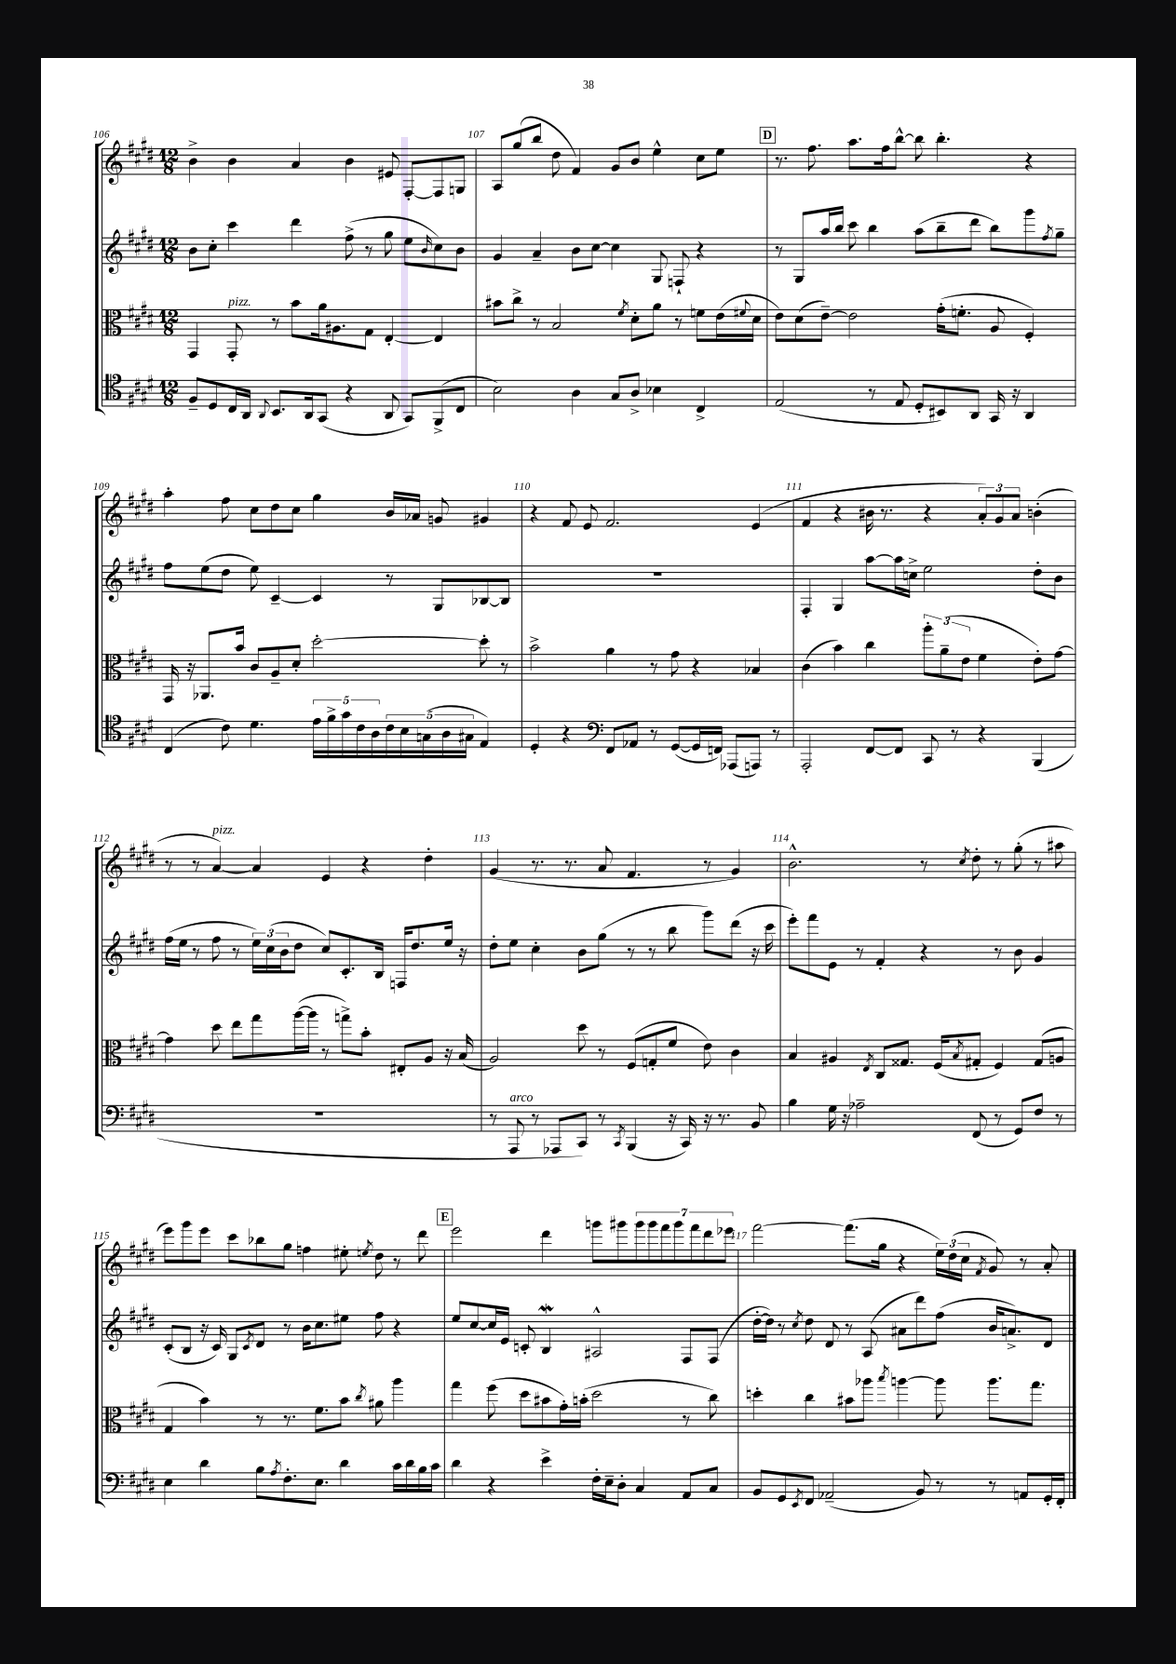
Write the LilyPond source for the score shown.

<<
\new StaffGroup <<
\new Staff = "s0" {
    \clef treble \key e \major \numericTimeSignature \time 12/8
    b'4-> b'4 a'4 b'4 eis'8 fis8~-. fis8 g8 |
    a8 gis''8( b''8 dis''8 fis'4) gis'8 b'8 e''4-^ cis''8 e''8 |
    \mark \markup { \box "D" } r8. fis''8. a''8. fis''16 b''8~-^ b''8 b''4.-. r4 |
    a''4-. fis''8 cis''8 dis''8 cis''8 gis''4 b'16 aes'16 g'8 gis'4 |
    r4 fis'8 e'8 fis'2. e'4( |
    fis'4 r4 bis'16 r8. r4 \tuplet 3/2 { a'8-.) gis'8 a'8 } b'4-.( |
    r8 r8 a'4~^\markup { \italic "pizz." }) a'4 e'4 r4 dis''4-. |
    gis'4( r8. r8. a'8 fis'4. r8 gis'4) |
    b'2.-^ r8 \acciaccatura { cis''8 } dis''8-. r8 gis''8-.( r8 ais''8 |
    e'''8) gis'''8 e'''8 cis'''8 bes''8 gis''8 f''4 eis''8-. \acciaccatura { e''8 } dis''8 r8 dis'''8 |
    \mark \markup { \box "E" } e'''2 dis'''4 g'''8 gis'''8 \tuplet 7/4 { gis'''8 gis'''8 fis'''8 gis'''8 fis'''8 dis'''8 ees'''8 } |
    fis'''2~ fis'''8.( gis''16 r4 \tuplet 3/2 { e''16) dis''16( cis''16 } \acciaccatura { fis'8 } gis'8) r8 a'8-. \bar "|." |
}
\new Staff = "s1" {
    \clef treble \key e \major \numericTimeSignature \time 12/8
    b'8 cis''8-. cis'''4 dis'''4 fis''8->( r8 gis''8 e''8 \grace { b'16 } cis''8) b'8 |
    gis'4 a'4-- b'8 cis''8~ cis''4 gis8 f8-! r4 |
    \mark \markup { \box "D" } r8 gis8 a''16 b''16 cis'''8 b''4 a''8( b''8-- dis'''8 b''8) gis'''8 \acciaccatura { fis''8 } gis''8-- |
    fis''8 e''8( dis''8 e''8) cis'4~-- cis'4 r8 gis8 bes8~ bes8 |
    R1. |
    fis4-. gis4 a''8~ a''16 c''16-> e''2 dis''8-. b'8 |
    fis''16( e''16 r8 fis''8 r8 \tuplet 3/2 { e''16) cis''16( b'16 } dis''8 cis''8) cis'8.-. b16 f16 dis''8. e''16 r16 |
    dis''8-. e''8 cis''4-. b'8 gis''8( r8 r8 b''8 gis'''8) dis'''8( r16 cis'''16 |
    e'''8-.) fis'''8 e'8 r8 fis'4-. r4 r8 b'8 gis'4 |
    cis'8-.( b8 r16 cis'16) gis8 \acciaccatura { cis'8 } dis'8 r8 b'16 cis''8. eis''8 fis''8 r4 |
    \mark \markup { \box "E" } e''8 cis''8~ cis''16 e'16 c'8-. b4\mordent ais2-^ fis8 fis8( |
    dis''16~-. dis''16) r8 \acciaccatura { cis''8 } dis''8 dis'8 r8 a8( ais'8 dis'''8) fis''8( b'16 a'8.->) dis'8 \bar "|." |
}
\new Staff = "s2" {
    \clef alto \key e \major \numericTimeSignature \time 12/8
    gis,4 gis,8-.^\markup { \italic "pizz." } r8 b'8 a'16 ais8. gis8 e4~-. e4 |
    bis'8 cis''8-> r8 b2 \acciaccatura { fis'8 } dis'8-. a'8 r8 f'8 e'16( \appoggiatura { fis'8 } dis'16 |
    \mark \markup { \box "D" } e'8) dis'8( e'8~--) e'2 gis'16-.( f'8.-. a8 fis4-.) |
    gis,16 r16 aes,8. b'16 cis'8 a8-- dis'8-. dis''2~-. dis''8-. r8 |
    b'2-> a'4 r8 gis'8 r4 bes4 |
    cis'4( b'4) cis''4 \tuplet 3/2 { a''8-. a'8--( e'8 } fis'4 e'8-.) gis'8~ |
    gis'4 dis''8 e''8 gis''8 a''16~( a''16 r8 g''8->) b'8-. eis8-. a8 r16 b16( |
    a2) dis''8 r8 fis8( g8-. fis'8 e'8) cis'4 |
    b4 ais4 \acciaccatura { e8 } cis8 gisis8. fis16( \acciaccatura { b8 } gis8-. fis4) gis8( a8 |
    gis4 b'4) r8 r8. fis'8. b'8 \acciaccatura { cis''8 } ais'8 a''4 |
    \mark \markup { \box "E" } gis''4 fis''8( dis''8 bis'8 gis'16-.) b'16-.( dis''2 r8 cis''8) |
    d''4-. cis''4 bis'8 aes''8 \acciaccatura { b''8 } a''4~ a''8 a''8. gis''8. \bar "|." |
}
\new Staff = "s3" {
    \clef tenor \key e \major \numericTimeSignature \time 12/8
    fis8-- dis8 cis16 a,16 \appoggiatura { a,8 } b,8. a,16 gis,8( r4 a,8 gis,8) fis,8->( cis8 |
    b2) a4 gis8 a8-> bes4 cis4-> |
    \mark \markup { \box "D" } e2( r8 e8 dis8-. bis,8) a,8 gis,16 r16 a,4 |
    cis4( cis'8) dis'4. \tuplet 5/4 { e'16 fis'16-> gis'16 cis'16 a16 } \tuplet 5/4 { cis'16 b16 g16( a16 gis16 } e4) |
    dis4-. r4 \clef bass fis,8 aes,8 r8 gis,8~( gis,16 f,16) aes,,8( a,,8) r8 |
    a,,2-. fis,8~ fis,8 cis,8 r8 r4 b,,4( |
    R1. |
    r8 a,,8^\markup { \italic "arco" } r8 aes,,8 cis,8) r8 \acciaccatura { cis,8 } b,,4( r16 cis,16) r16 r8. b,8 |
    b4 gis16 r16 aes2-- fis,8( r8 gis,8) fis8 r8 |
    e4 dis'4 b8 \acciaccatura { a8 } fis8.-. e8. dis'4 cis'16 dis'16 b16 cis'16 |
    \mark \markup { \box "E" } dis'4 r4 e'4-> fis16-. e16-- dis8-. cis4 a,8 cis8 |
    b,8 gis,8 \acciaccatura { e,8 } fis,8 aes,2--( b,8) r8 r8 a,8 gis,16-. fis,16-. \bar "|." |
}
>>
>>
\layout { \context { \Score currentBarNumber = #106 \override BarNumber.break-visibility = ##(#f #t #t) barNumberVisibility = #all-bar-numbers-visible } }
